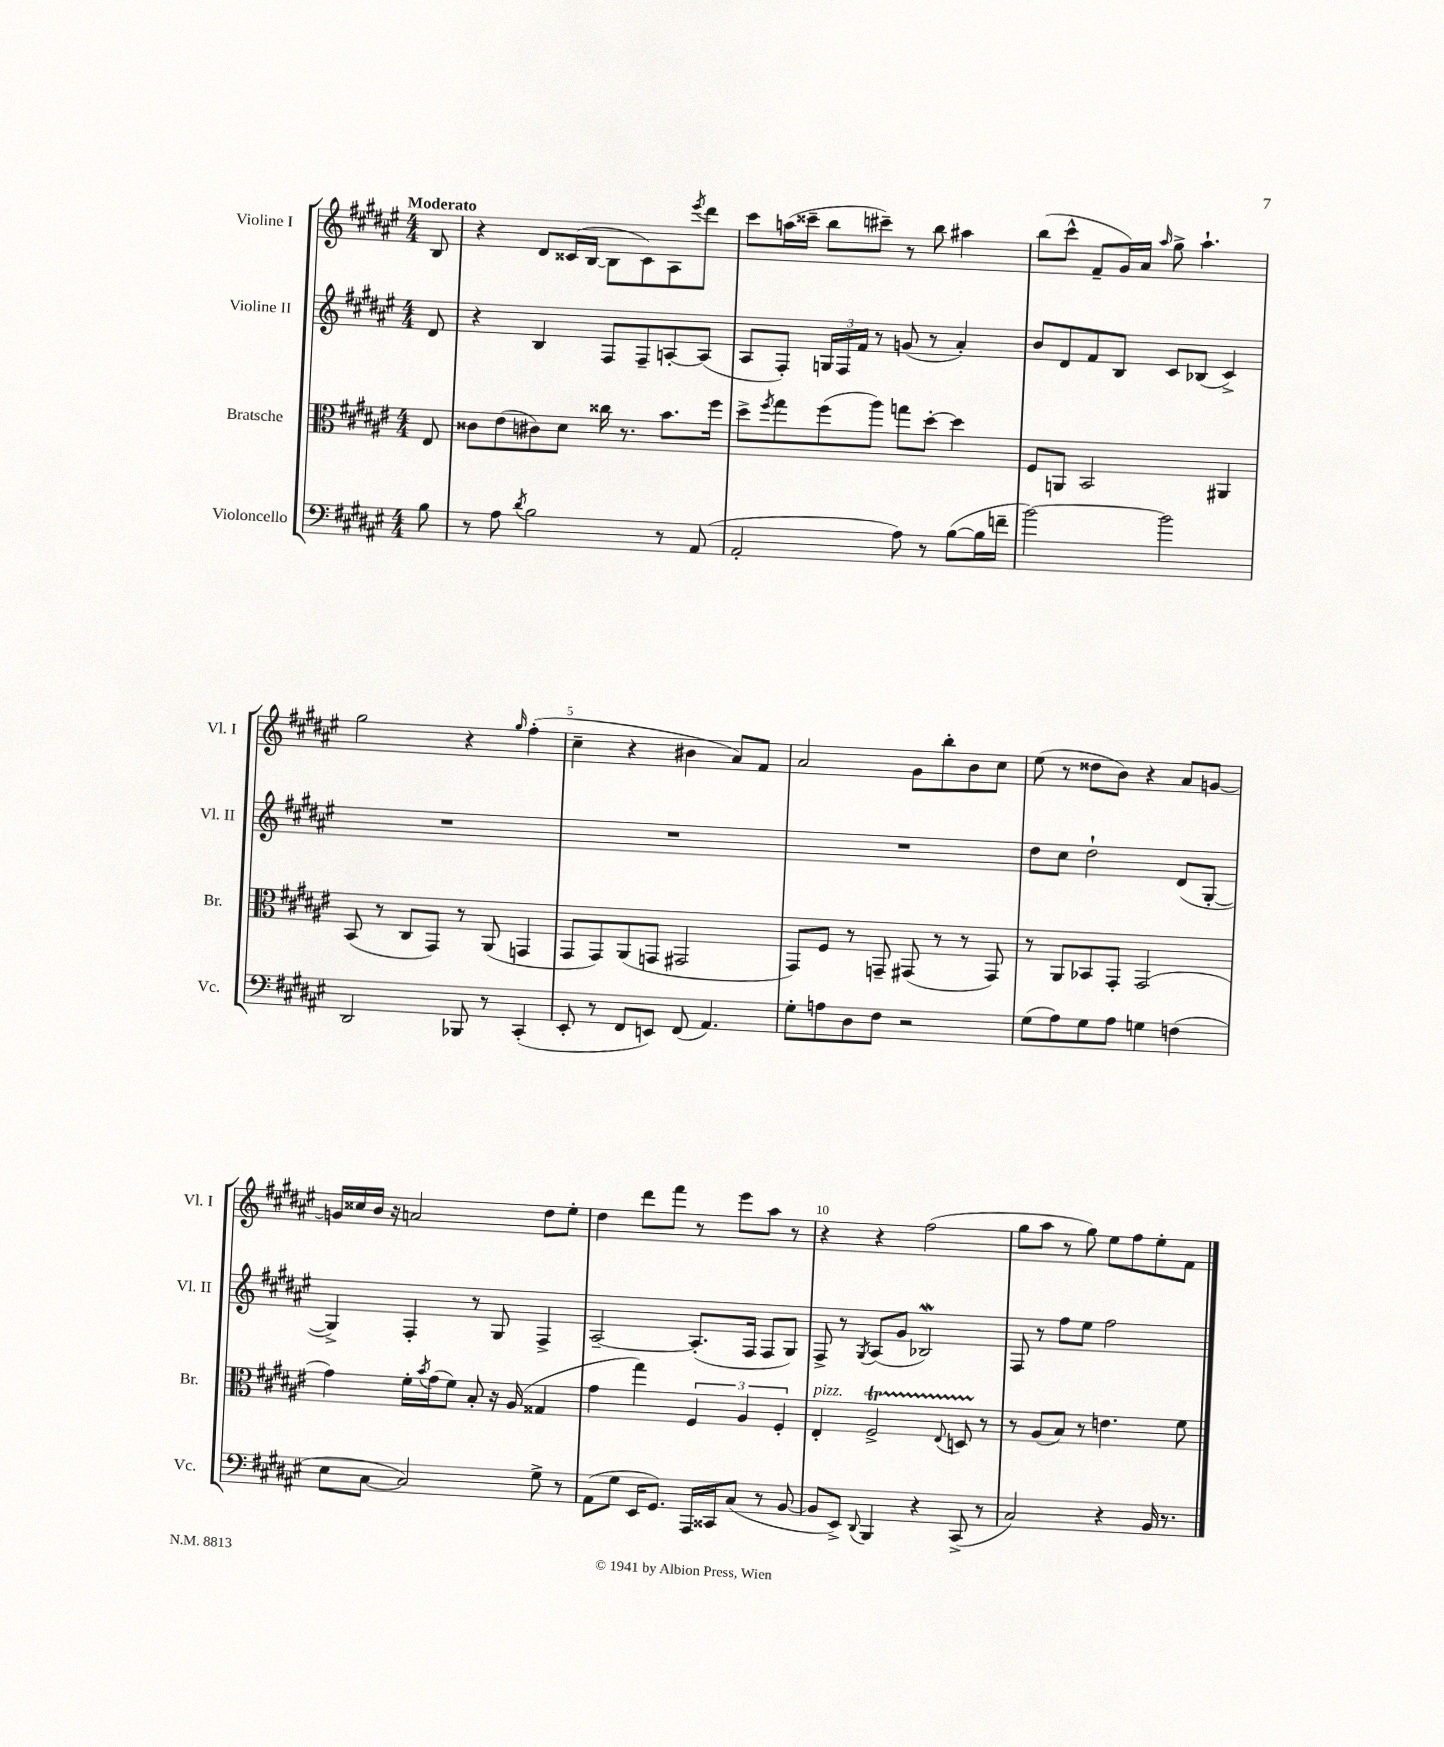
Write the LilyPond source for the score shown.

<<
\new StaffGroup <<
\new Staff = "s0" \with { instrumentName = "Violine I" shortInstrumentName = "Vl. I" } {
    \clef treble \key fis \major \numericTimeSignature \time 4/4 \partial 8 \tempo "Moderato"
    b8 |
    r4 dis'8 cisis'16( b16~ b8 cisis'8) ais8 \acciaccatura { eis'''8 } dis'''8 |
    cis'''8 a''16( cisis'''16-- b''8 cis'''8--) r8 b''8 ais''4 |
    b''8( cis'''8-^ fis'8-- gis'16) ais'16 \grace { ais''16 } gis''8-> ais''4.-! |
    gis''2 r4 \grace { gis''16 } fis''4-.( |
    cis''4-- r4 bis'4 ais'8) fis'8 |
    ais'2 gis'8 b''8-. b'8 cis''8 |
    eis''8( r8 disis''8 b'8) r4 ais'8 g'8~ |
    g'16 cisis''16 b'16 r16 a'2 dis''8 eis''8-. |
    dis''4 dis'''8 fis'''8 r8 eis'''8 ais''8 r8 |
    r4 r4 fis''2( |
    gis''8 ais''8 r8 gis''8) eis''8 fis''8 eis''8-. fis'8 \bar "|." |
}
\new Staff = "s1" \with { instrumentName = "Violine II" shortInstrumentName = "Vl. II" } {
    \clef treble \key fis \major \numericTimeSignature \time 4/4 \partial 8
    dis'8 |
    r4 b4 fis8 fis8-- a8~-. a8( |
    ais8 fis8-.) \tuplet 3/2 { g16 fis16 fis'16 } r8 g'8( r8 ais'4-.) |
    b'8 dis'8 fis'8 b8 cis'8 bes8( cis'4->) |
    R1 |
    R1 |
    R1 |
    dis''8 cis''8 dis''2-! dis'8( gis8~-. |
    gis4->) fis4-. r8 gis8 fis4-> |
    ais2~-- ais8.-.( fis16 fis8 gis8) |
    fis8-> r8 \acciaccatura { gis8 } ais8( gis'8 bes2\mordent) |
    fis8 r8 fis''8 eis''8 fis''2 \bar "|." |
}
\new Staff = "s2" \with { instrumentName = "Bratsche" shortInstrumentName = "Br." } {
    \clef alto \key fis \major \numericTimeSignature \time 4/4 \partial 8
    eis8 |
    cisis'8 eis'8( cis'8) dis'8 cisis''16 r8. b'8. fis''16 |
    dis''8-> \acciaccatura { fis''8 } gis''8 fis''8( ais''8) g''8 dis''8~-. dis''4 |
    fis8 a,8 b,2 ais,4 |
    b,8( r8 cis8 gis,8) r8 ais,8( g,4 |
    gis,8 gis,8) ais,8( g,8 gis,2 |
    gis,8) fis8 r8 g,8-- gis,8( r8 r8 gis,8) |
    r8 ais,8 bes,8 gis,8-. gis,2( |
    gis'4) fis'16-. \acciaccatura { b'8 } gis'16( fis'8) b8-. r16 ais16( gisis4 |
    gis'4 gis''4) \tuplet 3/2 { fis4 ais4 fis4-. } |
    eis4-.^\markup { \italic "pizz." } fis2->\startTrillSpan \appoggiatura { eis8 } d8 r8\stopTrillSpan |
    r8 ais8( b8) r8 e'4. fis'8 \bar "|." |
}
\new Staff = "s3" \with { instrumentName = "Violoncello" shortInstrumentName = "Vc." } {
    \clef bass \key fis \major \numericTimeSignature \time 4/4 \partial 8
    b8 |
    r8 ais8 \acciaccatura { dis'8 } b2 r8 ais,8( |
    ais,2-. ais8) r8 b8~( b16 f'16-- |
    b'2~) b'2 |
    dis,2 bes,,8 r8 cis,4-.( |
    eis,8-. r8 fis,8 e,8) fis,8( ais,4.) |
    gis8-. a8 dis8 fis8 r2 |
    gis8( ais8) gis8 ais8 g4 f4( |
    eis8 cis8~ cis2) gis8-> r8 |
    ais,8( gis8 eis,16 gis,8.) ais,,16 cisis,16 cis8( r8 b,8~ |
    b,8 eis,8->) \appoggiatura { dis,8 } b,,4 r4 cis,8->( r8 |
    cis2) r4 b,16 r8. \bar "|." |
}
>>
>>
\layout { \context { \Score \override BarNumber.break-visibility = ##(#f #t #t) barNumberVisibility = #(every-nth-bar-number-visible 5) } }
